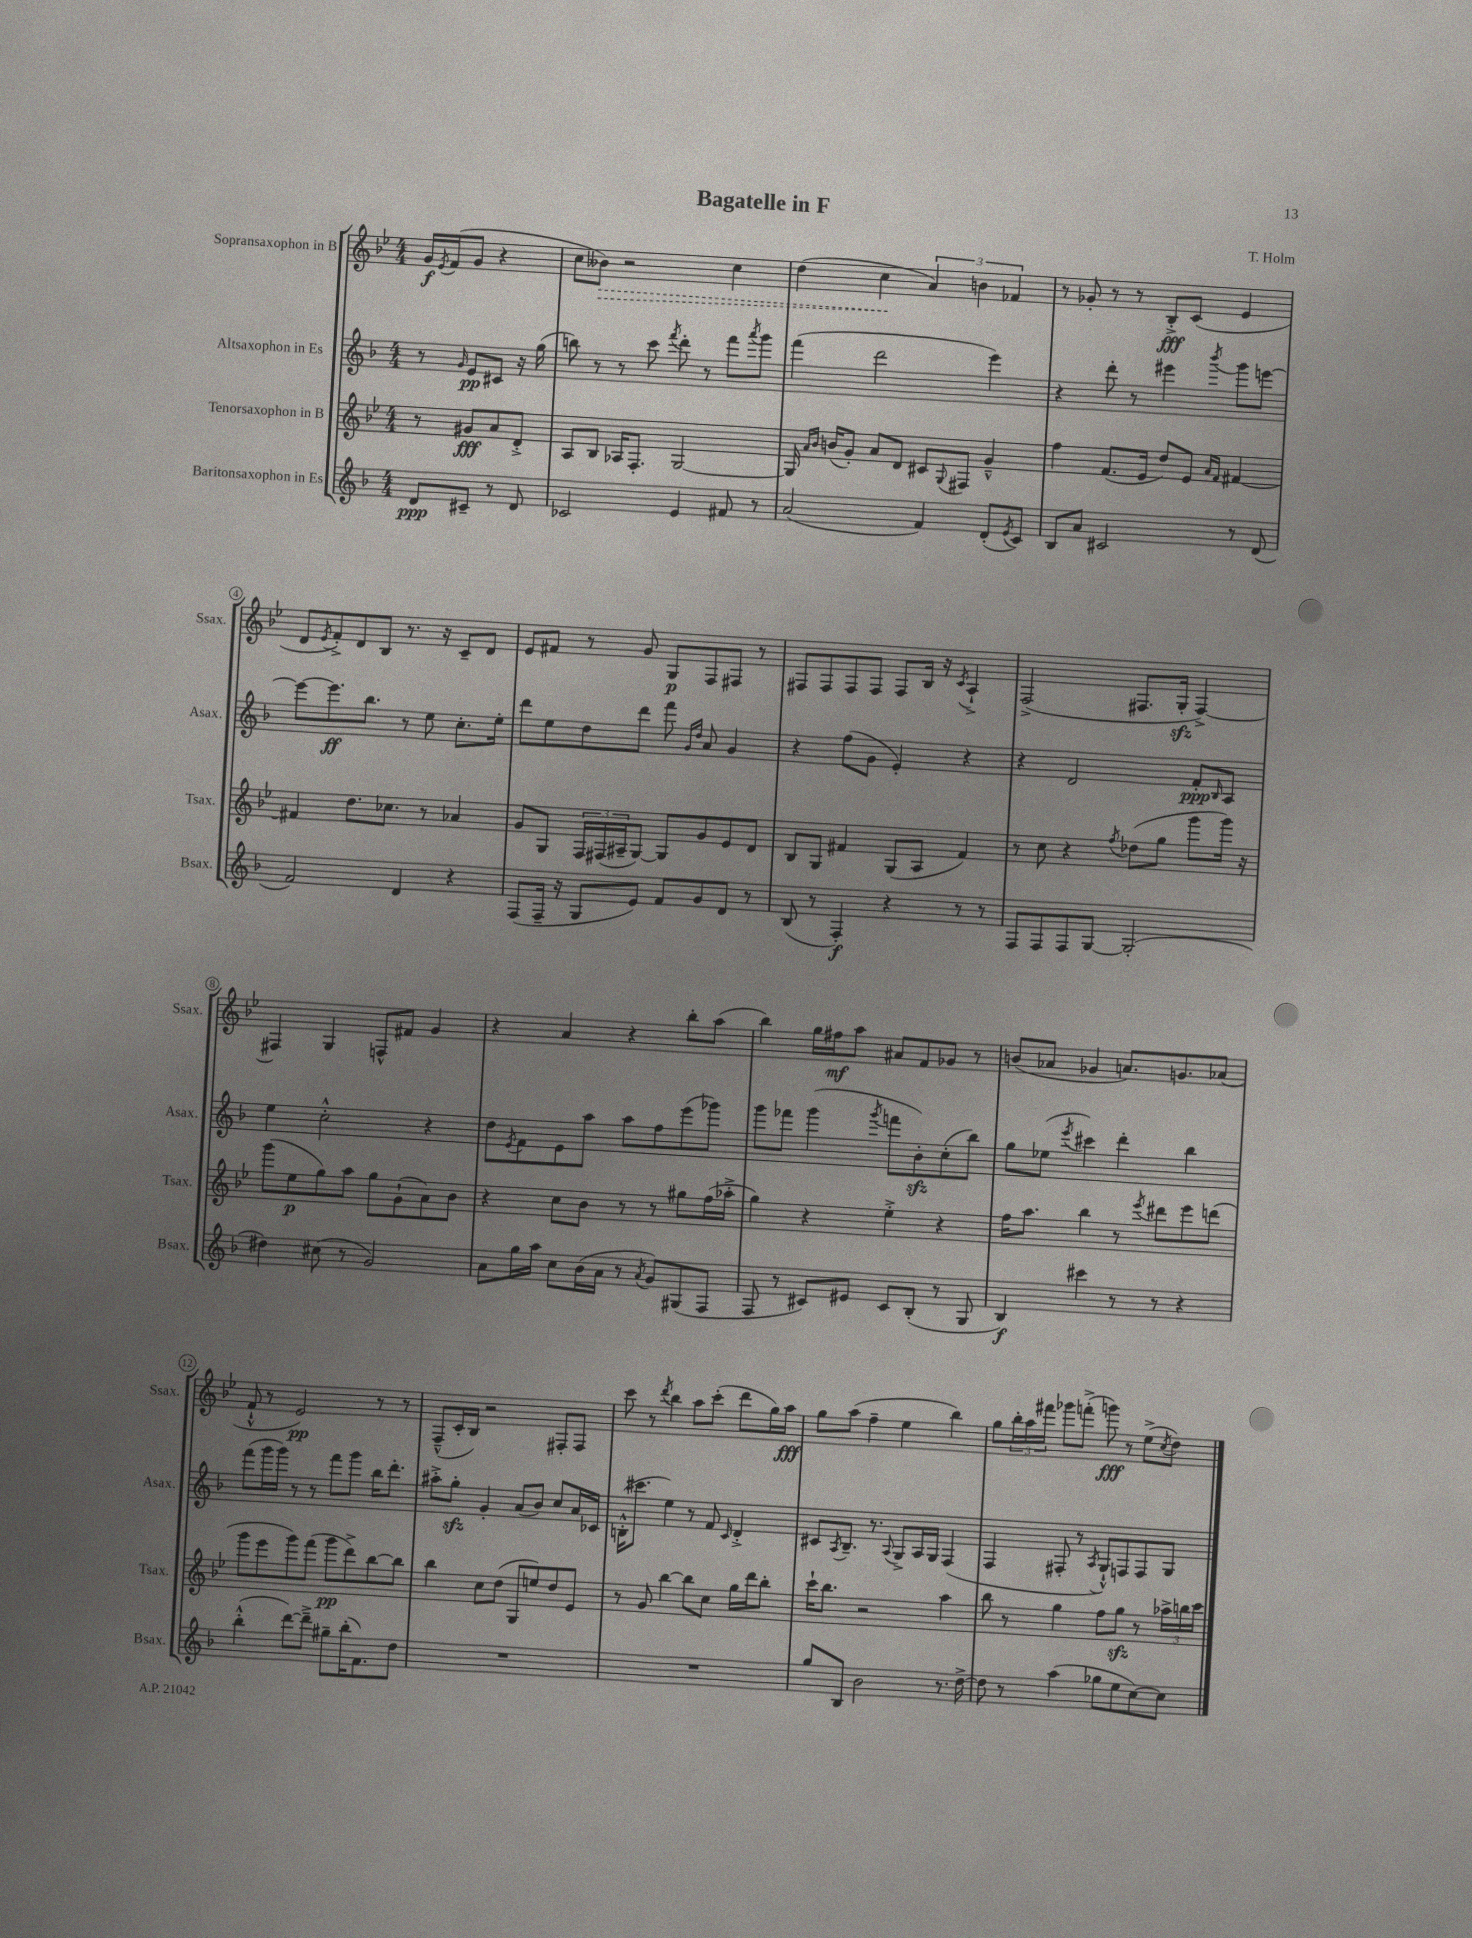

**kern	**kern	**kern	**kern
*staff4	*staff3	*staff2	*staff1
*clefG2	*clefG2	*clefG2	*clefG2
*k[b-]	*k[b-e-]	*k[b-]	*k[b-e-]
*M4/4	*M4/4	*M4/4	*M4/4
8d	8r	8r	16g
.	.	.	8qe-
.	.	.	(16f
.	.	16qqg	.
8c#~	8g#	8e	8g
8r	8a	8c#	4r
8d	8d'^	16r	.
.	.	(16gg	.
=	=	=	=
2c-	8A	8bb)	8cc
.	8B-	8r	8b--)
.	16A-	8r	2r
.	8.F'	.	.
.	.	8ccc	.
.	.	8qfff	.
4e	[2G	8ddd'	.
.	.	8r	.
8f#	.	8fff	4cc
.	.	8qaaa	.
8r	.	8ggg	.
=	=	=	=
(2a	16G]	(4fff	(4dd
.	16qqa	.	.
.	16qqb-	.	.
.	(16b	.	.
.	8g')	.	.
.	8a	2ddd	4cc
.	8d	.	.
4f)	8c#	.	6a)
.	8qqG	.	.
.	8F#	.	.
.	.	.	6b
(8d'	4g~^^	4eee)	.
.	.	.	6f-
8qe	.	.	.
8c)	.	.	.
=	=	=	=
8B-	4ff	4r	8r
8a	.	.	8g-'
2c#	(8.f	8ddd'	8r
.	.	8r	8r
.	16e-	.	.
.	8dd)	4eee#	8B-'^
.	8e-	.	(8c
.	16qqa	.	.
.	16qqf	8qbbb-	.
8r	[4f#	8ggg	4e-
(8d	.	[8eee	.
=	=	=	=
2f)	4f#]	8eee_	8d
.	.	.	8qe-
.	.	8.eee]	8f'^)
.	8.dd	.	8d
.	.	8.bb-	.
.	.	.	8B-
.	8.cc-	.	.
4d	.	8r	8.r
.	8r	8ee	.
.	.	.	16r
4r	4a-	8.cc'	8c~
.	.	.	8d
.	.	16ee'	.
=	=	=	=
(8F	8g	8ddd	8e-
16F~	8G	8ee	8f#
16r	.	.	.
8G	24F	8dd	8r
.	(24F#	.	.
.	24A#~	.	.
8e)	[8G)	8ddd	8g
8f	8G]	8fff	8G
.	.	16qqg	.
.	.	16qqdd	.
8g	8g	8a	8F
8d	8e-	4g	8F#
8r	8d	.	8r
=	=	=	=
(8B-	8B-	4r	8F#
8r	8G	.	8F#
4F')	4f#	(8ff	8F#
.	.	8g	8F#
4r	(8G	4e')	8F#
.	8A	.	16B-
.	.	.	16r
.	.	.	8qc
8r	4f#)	4r	4A`^
8r	.	.	.
=	=	=	=
8F	8r	4r	(2F^
8F	8cc	.	.
8F	4r	2d	.
[8G	.	.	.
.	8qff	.	.
(2G']	(8dd-	.	8.F#
.	8gg	.	.
.	.	.	16G'
.	8ggg	8f'	[4F#^)
.	.	16qqB-	.
.	16ggg)	8A	.
.	16r	.	.
=	=	=	=
4dd#)	(8ggg	4ee	4F#]
.	8ee-	.	.
(8cc#	8gg)	2cc'^^	4G
8r	8aa	.	.
2g)	8gg	.	8F^^
.	(8g`	.	8f#
.	8a)	4r	4g
.	8b-	.	.
=	=	=	=
8a	4r	8dd	4r
.	.	8qe	.
16gg	.	8f	.
16aa	.	.	.
8cc	8cc	8e	4a
(16b-	8b-	8aa	.
16a	.	.	.
8r	8r	8aa	4r
8qa	.	.	.
8g)	8r	8ff	.
(8G#	8gg#	(8eee	8bb-'
8F	(16ff	8ggg-)	(8aa
.	16aa-'^	.	.
=	=	=	=
8F	4gg)	8ggg	4bb-)
8r	.	8fff-	.
8c#)	4r	(4ggg	16gg
.	.	.	16ff#
8e#	.	.	8aa
.	.	8qggg	.
8c#	4ee-'^	8fff	8a#
(8B-'	.	8b-')	8f
8r	4r	(8cc'	8g-
8G	.	8bb-)	8r
=	=	=	=
4B-)	16ff	8gg	(8b
.	8.aa	.	.
.	.	(8ee-	8a-
.	.	8qeee	.
4ccc#	4bb-	4ccc#)	4g-
8r	8r	4ddd'	8.a)
.	8qeee-	.	.
8r	8ddd#	.	.
.	.	.	8.g
4r	8eee-	4bb-	.
.	(8ddd	.	(8a-
=	=	=	=
(4bb-'^^	8ggg	(8fff	8f`^^
.	8eee-	16ggg	8r
.	.	16ggg)	.
[8ddd)	8ggg)	8r	2e-)
8ddd~^]	(8fff	8r	.
8gg#~	8ggg	8fff	.
(16bb-'	8ddd^)	8ggg	.
8.f)	.	.	.
.	[8bb-	16bb-	8r
.	.	8.ddd'	.
8dd	8bb-]	.	8r
=	=	=	=
1r	4bb-	8aa#'^	(8F~^^
.	.	8gg'	16c'
.	.	.	16B-)
.	8cc	4g'	2r
.	(8dd	.	.
.	8G	(8a	.
.	8ee)	8b-)	.
.	8dd	8cc	8F#'
.	8e-	16a	8F#
.	.	16c-	.
=	=	=	=
1r	8r	(16B'^^	8ccc
.	.	8.ccc#	.
.	8g	.	8r
.	.	.	8qddd
.	[4bb-	4ee)	4bb-
.	8bb-]	8r	8aa
.	8cc	8f	(8ccc'
.	.	16qqc	.
.	16gg	4d'^	8ddd
.	16ddd	.	.
.	8bb-'	.	16gg)
.	.	.	16aa
=	=	=	=
8gg	16ccc`	8c#	8gg
.	8.bb-	.	.
.	.	8qA	.
8B-	.	8.B-~	(8aa
2b-	2r	.	4ff~
.	.	8.r	.
.	.	8qqA	.
.	.	8G^	4ee-
.	.	16A	.
.	.	16G	.
8.r	4aa	(4F	4bb-)
[16dd^	.	.	.
=	=	=	=
8dd]	8bb-	4F	8gg
8r	8r	.	24bb-'
.	.	.	24aa
.	.	.	24fff#
(4aa	4gg	8F#'	8ggg-
.	.	8r	(8fff'^
.	.	8qA	.
8gg-	8ff	8G`^^)	8ggg)
8ee	8gg	8F	8r
[8cc)	8r	8F	(8ee-^
.	.	.	8qcc
8cc]	24aa-^	8G	8dd)
.	24bb	.	.
.	24ccc	.	.
==	==	==	==
*-	*-	*-	*-
